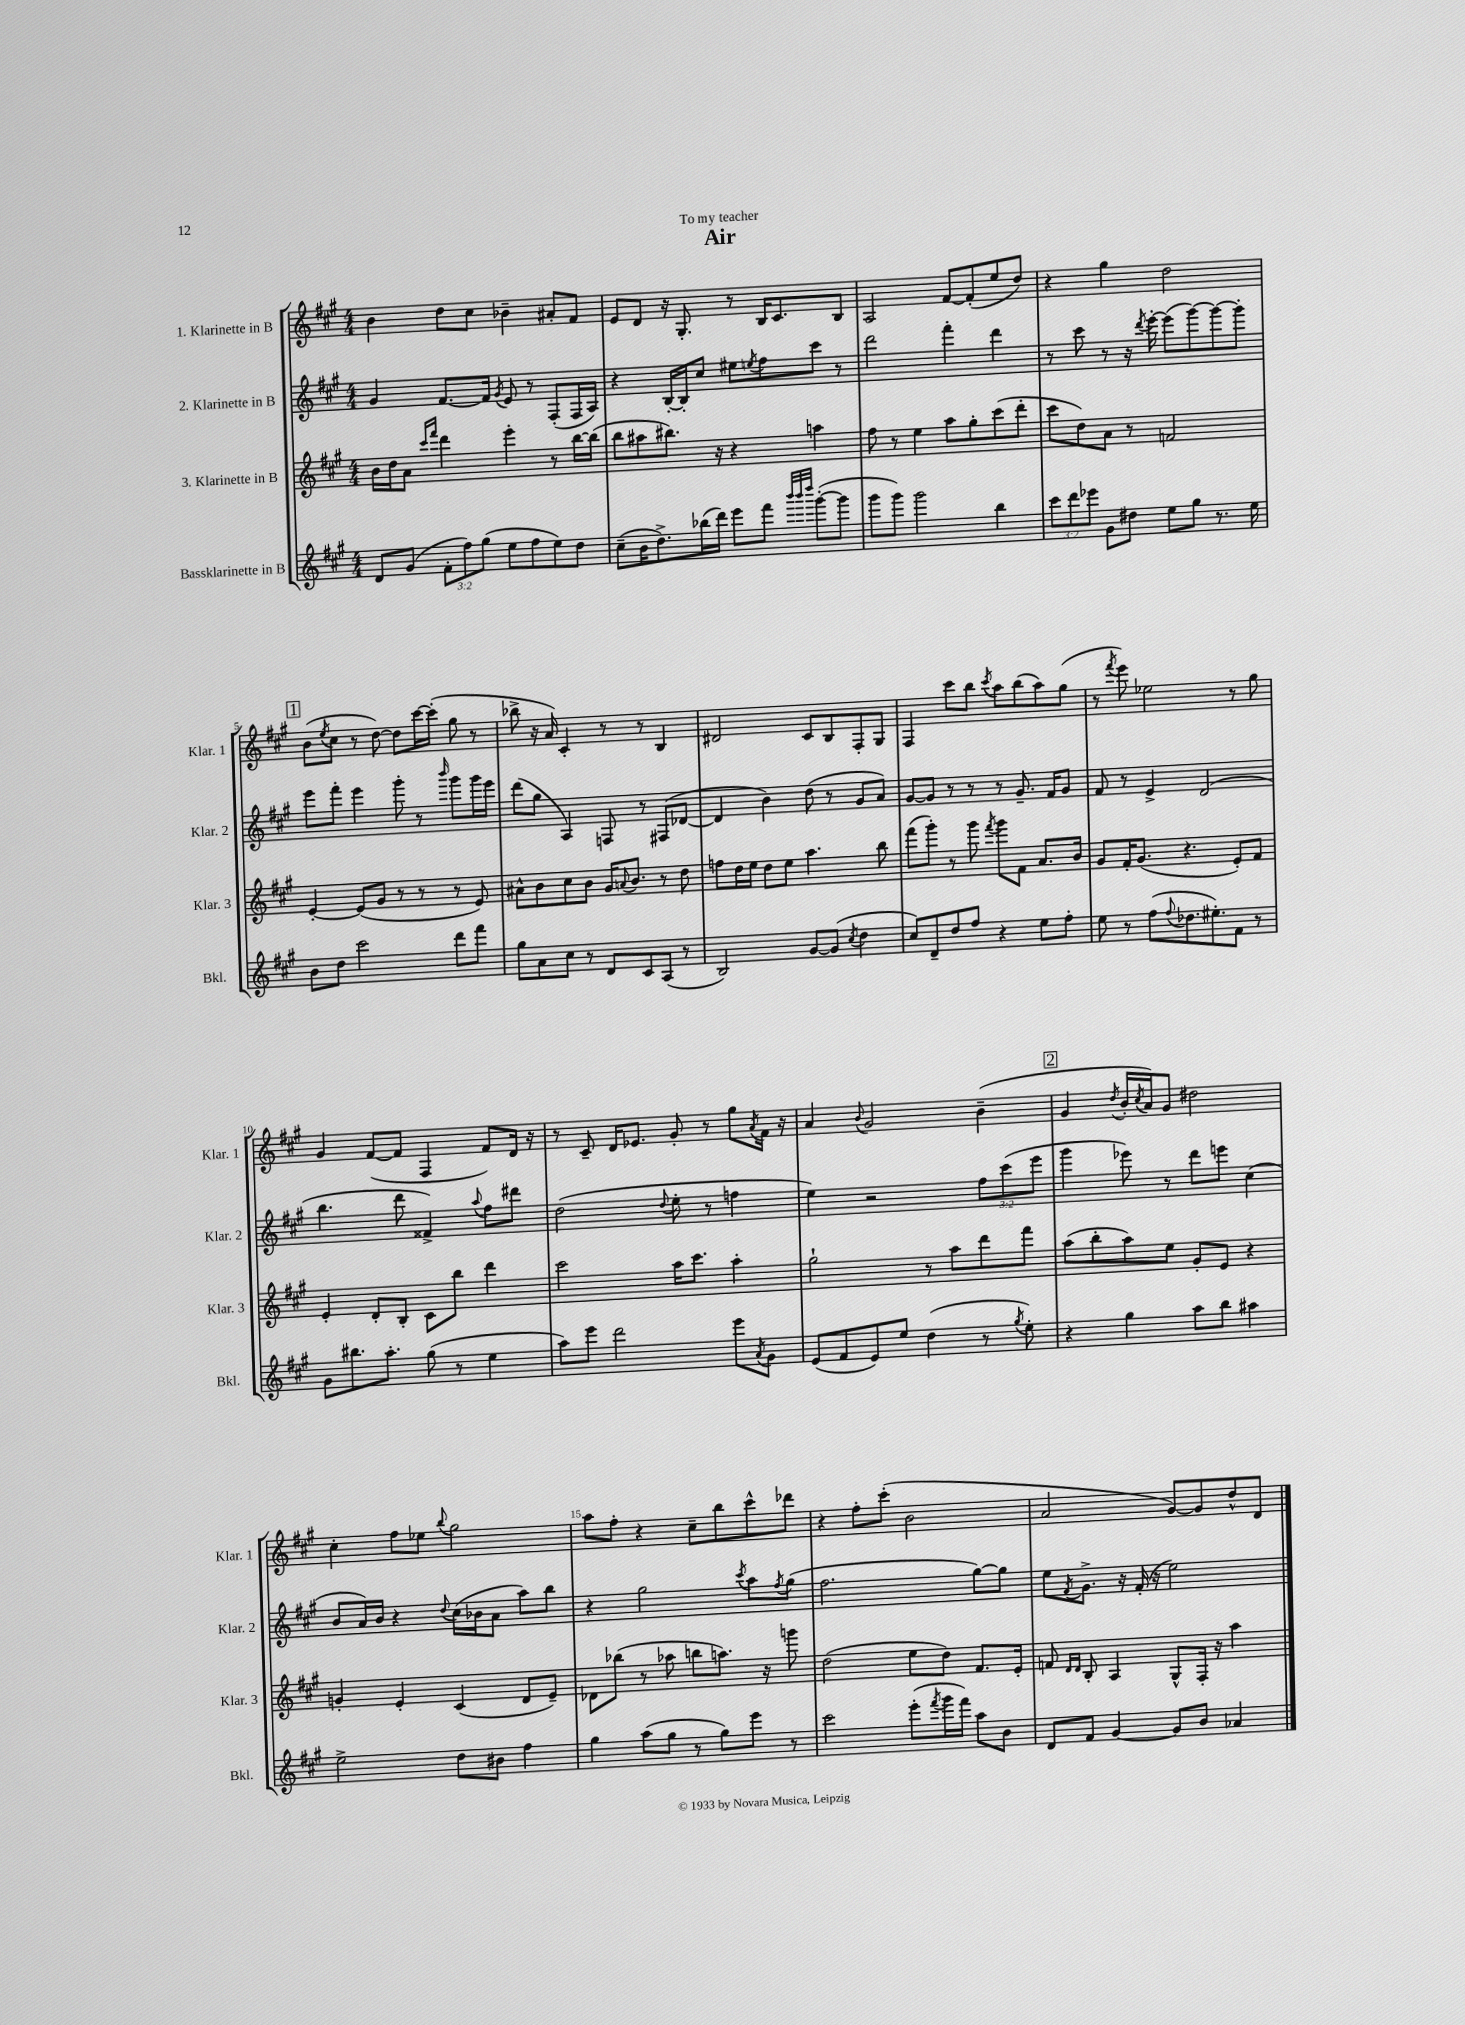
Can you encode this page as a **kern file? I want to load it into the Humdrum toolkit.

**kern	**kern	**kern	**kern
*staff4	*staff3	*staff2	*staff1
*clefG2	*clefG2	*clefG2	*clefG2
*k[f#c#g#]	*k[f#c#g#]	*k[f#c#g#]	*k[f#c#g#]
*M4/4	*M4/4	*M4/4	*M4/4
8d/L	16b\LL	4g#/	4b\
.	16dd\J	.	.
(8g#/J	8a\J	.	.
.	16qqccc#/LL	.	.
.	16qqfff#/JJ	.	.
12f#'\L	4ddd\	[8.f#/L	8dd\L
12ff#\)	.	.	.
.	.	.	8cc#\J
(12gg#\J	.	.	.
.	.	16f#/]Jk	.
.	.	8qg#/	.
8ee\L	4eee'\	8e/	4b-~\
8ff#\	.	8r	.
8ee\)	8r	(8F#'/L	8a#'/L
8dd\J	[16bb\LL	16F#/L	8f#/J
.	(16bb\]JJ	16A/JJ)	.
=	=	=	=
(8cc#~\L	8bb\L	4r	8e/L
16b\K	8aa#\	.	8d/J
8.dd^\)	.	.	.
.	8.bb#\J)	[16B'/LL	16r
.	.	16B'/]J	8.G#'/
(16bb-\L	.	8cc#/J	.
16ddd\JJ)	16r	.	.
8eee\L	4r	8ee#\L	8r
.	.	8qee/	.
8fff#\J	.	8ff#\	16B/LK
.	.	.	8.c#/
32qqbbb/LLL	.	.	.
32qqbbb/	.	.	.
32qqdddd/JJJ	.	.	.
([8ggg#'\L	4aa\	8ccc#\J	.
8ggg#\]J	.	8r	8B/J
=	=	=	=
8ggg#\L	8ff#\	2ddd\	2A/
8ggg#\J)	8r	.	.
2ggg#\	4ee\	.	.
.	8aa\L	4fff#'\	[8f#/L
.	8gg#'\	.	(8f#'/]
4bb\	(8ccc#\	4ddd\	8ee/
.	8ddd'\J	.	8dd/J)
=	=	=	=
12ccc#\L	8ccc#\L	8r	4r
12ddd\	.	.	.
.	8dd\)	8ccc#\	.
12eee-\J	.	.	.
8g#\L	8a\J	8r	4gg#\
8dd#\J	8r	16r	.
.	.	8qddd/	.
.	.	[16eee'\	.
8ee\L	2f/	(8eee\]L	2dd\
8gg#\J	.	[8ggg#\)	.
8.r	.	8ggg#\_	.
.	.	8ggg#'\]J	.
16ee\	.	.	.
=	=	=	=
8b\L	[4e'/	8eee\L	(8b\L
.	.	.	8qee/
8dd\J	.	8fff#'\J	8cc#\J
2ccc#\	(8e/]L	4eee\	8r
.	8g#/J	.	[8dd\)
.	8r	8ggg#'\	8dd\]L
.	8r	8r	[16ccc#\L
.	.	.	(16ccc#'\]JJ
.	.	16qqbbb/	.
8ddd\L	8r	8ggg#\L	8gg#\
8fff#\J	8e/)	16ggg#\L	8r
.	.	16eee\JJ	.
=	=	=	=
8gg#\L	8a#^^\L	(8ddd\L	8bb-^\
8a\	8b\	8gg#\J	16r
.	.	.	16a/)
8cc#\J	8cc#\	4A/)	4c#'/
8r	8b\J	.	.
8d/L	16g#/LK	8F/	8r
.	8qqa/	.	.
.	8.b/J	.	.
8c#/	.	8r	8r
(8A/J	8r	(8F#/L	4B/
8r	8dd\	[8d-/J	.
=	=	=	=
2B/)	8ff\L	4d-/]	2d#/
.	16dd\L	.	.
.	16ee\JJ	.	.
.	8dd\L	4b\)	.
.	8ee\J	.	.
[8g#/L	4.aa\	(8dd\	8c#/L
(8g#/]J	.	8r	8B/
8qcc#/	.	.	.
4dd\	.	8g#/L	8F#'/
.	8bb\	8a/J)	8G#/J
=	=	=	=
8cc#/L)	(8fff#\L	[8g#/L	4F#/
8d~/	8ggg#'\J)	8g#/]J	.
8dd/	8r	8r	8ccc#\L
8ff#/J	8ggg#\	8r	8bb\J
.	8qfff#/	.	8qccc#/
4r	8ggg#\L	8r	8aa\L
.	8f#\J	8.g#~/	(8bb\
8ee\L	8.a/L	.	8aa\)
.	.	16f#/LK	.
8ff#'\J	.	8g#/J	(8gg#\J
.	16b/Jk	.	.
=	=	=	=
8ee\	8g#/L	8f#/	8r
.	.	.	8qfff#/
8r	16f#'/K	8r	8eee\)
.	(8.g#/J	.	.
(8ff#\L	.	4e^/	2ee-\
8qqff#/	.	.	.
8.dd-\	4.r	.	.
.	.	(2d/	.
8.ee#'\)	.	.	.
8f#\J	8e'/L)	.	8r
8r	8f#/J	.	8gg#\
=	=	=	=
8g#\L	4e'/	4.bb\	4g#/
8.bb#\	.	.	.
.	8d'/L	.	([8f#/L
8.aa'\J	.	.	.
.	8B'/J	8ddd\	8f#/]J
(8gg#\	8c#\L	4f##^/)	4F#/
8r	8bb\J	.	.
.	.	8qqaa/	.
4ee\	4ddd\	8ff#\L	8f#/L)
.	.	8ddd#\J	16d/Jk
.	.	.	16r
=	=	=	=
8aa\L)	2ccc#\	(2dd\	8r
8eee\J	.	.	8c#~/
2ddd\	.	.	16d/LK
.	.	.	8.e-/J
.	.	8qqdd/	.
.	16aa\LK	8ee'\	8g#'/
.	8.ccc#\J	.	.
.	.	8r	8r
8eee\L	4aa'\	4ff\	8gg#\L
8qa/	.	.	8qa/
8g#\J	.	.	16f#\Jk
.	.	.	16r
=	=	=	=
(8e/L	2gg#`\	4ee\)	4a/
8f#/	.	.	.
.	.	.	8qqb/
8e/)	.	2r	2g#/
8ee/J	.	.	.
(4dd\	8r	.	.
.	8aa\L	.	.
8r	8ddd\	12ff#\L	(4b~\
.	.	(12ccc#\	.
8qgg#/	.	.	.
8ee'\)	8fff#\J	.	.
.	.	12eee\J	.
=	=	=	=
4r	(8aa\L	4ggg#\	4g#/
.	8bb'\	.	.
.	.	.	8qdd/
4gg#\	8aa\)	8eee-\)	16b'/LL
.	.	.	8qcc#/
.	.	.	16a/J)
.	8ee\J	8r	8g#/J
8aa\L	8g#'/L	8ddd\L	2dd#\
8bb\J	8e/J	8eee\J	.
4aa#\	4r	(4cc#\	.
=	=	=	=
2ee^\	4g'/	8b/L	4cc#'\
.	.	16a/L)	.
.	.	16b/JJ	.
.	4e'/	4r	8ff#\L
.	.	.	8ee-\J
.	.	8qqdd/	8qqbb/
8dd\L	(4c#/	(16cc#\LL	2gg#\
.	.	16b-\J	.
8b#\J	.	8a\J	.
4ff#\	8d/L	8aa\L)	.
.	8e~/J)	8bb\J	.
=	=	=	=
4gg#\	8d-\L	4r	8aa\L
.	(8bb-\J	.	8ff#'\J
(8aa\L	8r	2gg#\	4r
8gg#\J	8aa-\	.	.
8r	8bb\L	.	8cc#~\L
8gg#\L)	8.aa\J)	.	8bb\
.	.	8qccc#/	.
8eee\J	.	8aa\L	8ccc#^^\
.	16r	.	.
.	.	8qff#/	.
8r	8ggg\	(8gg#\J	8ddd-\J
=	=	=	=
2ccc#\	(2dd\	2.ff#\	4r
.	.	.	8ff#'\L
.	.	.	(8ccc#'\J
(8eee'\L	8ee\L	.	2b\
8qfff#/	.	.	.
16ggg#\L	8dd\J)	.	.
16fff#\JJ)	.	.	.
8aa\L	8.f#/L	[8gg#\L)	.
8b\J	.	8gg#\]J	.
.	16e'/Jk	.	.
=	=	=	=
8d/L	8f/	8ee\L	2a/
.	16qqd/LL	.	.
.	16qqd/JJ	8qf#/	.
8f#/J	8B'/	8.g#^\J	.
[4g#/	4A/	.	.
.	.	16r	.
.	.	(16f#'/	.
.	.	16r	.
8g#/]L	8G#^^/L	2ee\)	[8g#/L)
8b/J	16F#'/Jk	.	8g#/]
.	16r	.	.
4a-/	4aa\	.	8dd^^/
.	.	.	8d/J
==	==	==	==
*-	*-	*-	*-
